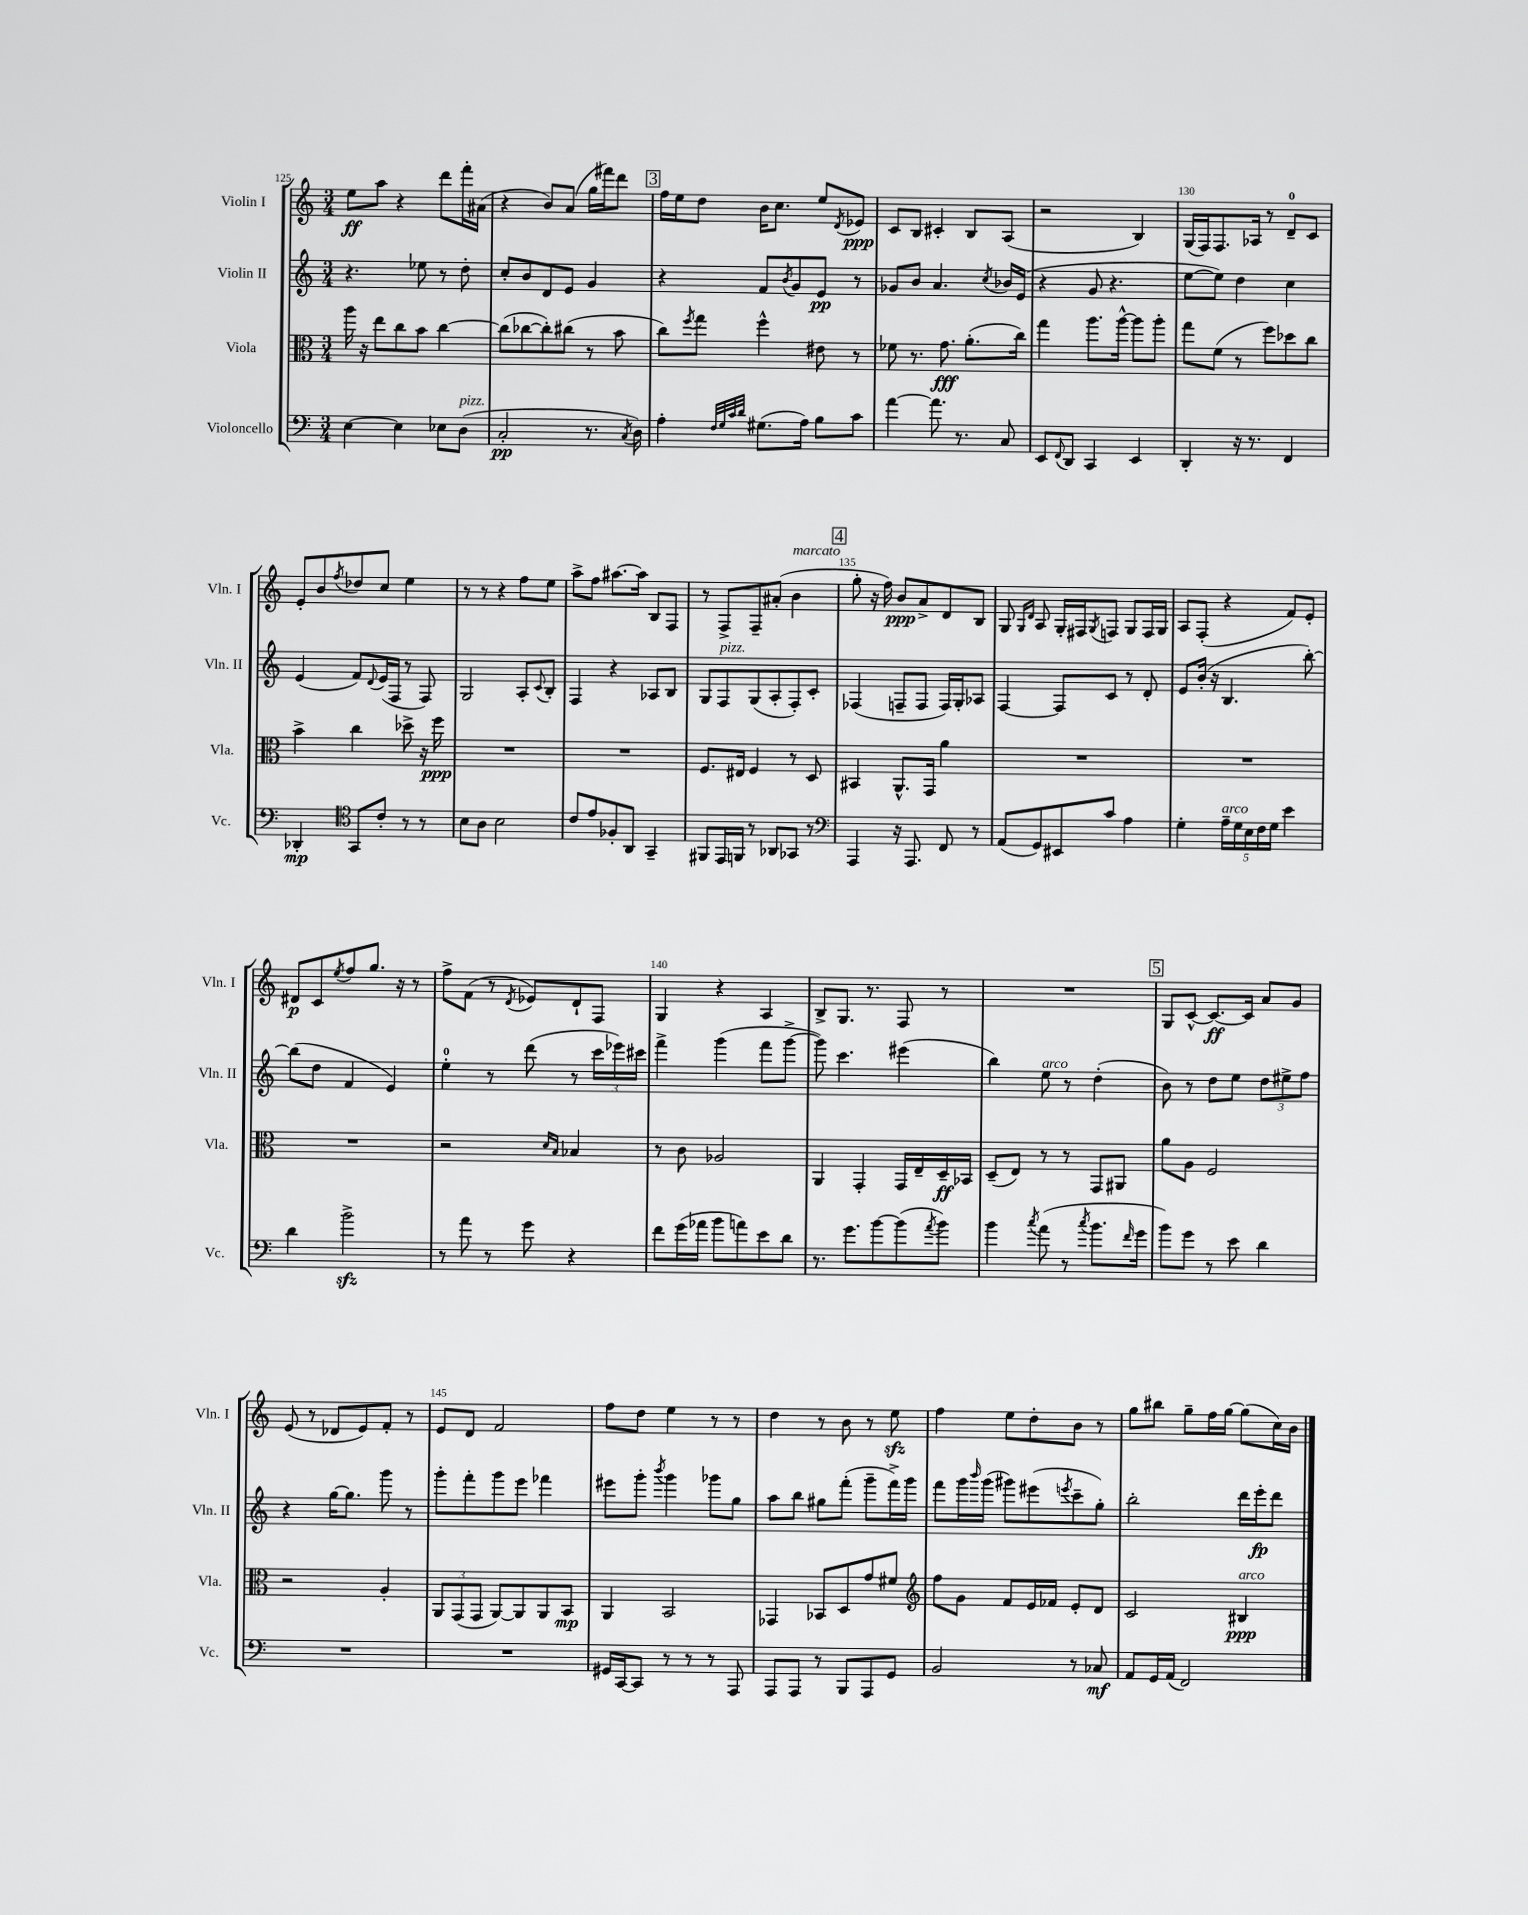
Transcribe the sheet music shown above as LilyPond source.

<<
\new StaffGroup <<
\new Staff = "s0" \with { instrumentName = "Violin I" shortInstrumentName = "Vln. I" } {
    \clef treble \key c \major \numericTimeSignature \time 3/4
    e''8\ff a''8 r4 d'''8 f'''16-. ais'16( |
    r4 b'8) a'8( g''16 fis'''16) d'''8 |
    \mark \markup { \box "3" } f''16 e''16 d''8 b'16 c''8. e''8 \acciaccatura { d'8 } ees'8\ppp |
    c'8 b8 cis'4-. b8 a8( |
    r2 b4) |
    g16( f16) f8. aes16 r8 d'8-0-- c'8 |
    e'8-. b'8 \acciaccatura { f''8 } des''8 c''8 e''4 |
    r8 r8 r4 f''8 e''8 |
    a''8-> f''8 ais''8.~ ais''16 b8 f8 |
    r8 f8-> f8-- ais'8-.( b'4^\markup { \italic "marcato" } |
    \mark \markup { \box "4" } g''8-. r16 f''16) b'8\ppp a'8-> d'8 b8 |
    g8 \grace { g16 d'16 } a8 g16-. fis16 \acciaccatura { g8 } f8 g8 f16 g16 |
    a8 f8-.( r4 f'8) e'8-. |
    dis'8\p c'8 \acciaccatura { e''8 } f''8 g''8. r16 r8 |
    f''8-> f'8( r8 \acciaccatura { d'8 } ees'8) d'8-! f8 |
    g4 r4 a4 |
    b8-> g8. r8. f8 r8 |
    R2. |
    \mark \markup { \box "5" } g8 c'8~-^ c'8.~\ff c'16 a'8 g'8 |
    e'8( r8 des'8 e'8) f'8-. r8 |
    e'8 d'8 f'2 |
    f''8 d''8 e''4 r8 r8 |
    d''4 r8 b'8 r8 e''8\sfz |
    f''4 e''8 d''8-. b'8 r8 |
    g''8 bis''8 g''8-- f''16 g''16~ g''8( c''16) b'16 \bar "|." |
}
\new Staff = "s1" \with { instrumentName = "Violin II" shortInstrumentName = "Vln. II" } {
    \clef treble \key c \major \numericTimeSignature \time 3/4
    r4. ees''8 r8 d''8-. |
    c''8-. b'8 d'8 e'8 g'4 |
    \mark \markup { \box "3" } r4 f'8 \acciaccatura { b'8 } g'8 e'8\pp r8 |
    ges'8 b'8 a'4. \acciaccatura { c''8 } bes'16 e'16( |
    r4 g'8 r4. |
    e''8~ e''8) d''4 c''4 |
    e'4( f'8) \appoggiatura { d'8 } e'16( f16 r8 f8) |
    g2 a8-. \appoggiatura { c'8 } b8-. |
    f4 r4 aes8 b8 |
    g8 f8^\markup { \italic "pizz." } g8( a8-. f8-.) c'8-. |
    \mark \markup { \box "4" } fes4( f8-- f8 f16) g16-. aes8 |
    f4~ f8 c'8 r8 d'8-. |
    e'8 b'16-.( r16 b4. b''8~-.) |
    b''8( d''8 f'4 e'4) |
    e''4-0-. r8 d'''8( r8 \tuplet 3/2 { c'''16 ees'''16) cis'''16 } |
    f'''4-> g'''4( f'''8 g'''8~-> |
    g'''8) c'''4. eis'''4( |
    b''4) e''8^\markup { \italic "arco" } r8 d''4-.( |
    \mark \markup { \box "5" } b'8) r8 d''8 e''8 \tuplet 3/2 { d''8 eis''8-> f''8 } |
    r4 g''16~ g''8. g'''8 r8 |
    g'''8-. f'''8-. g'''8 e'''8 fes'''4 |
    eis'''8 g'''8-. \acciaccatura { b'''8 } g'''4 ges'''8 g''8 |
    a''8 b''8 gis''8 f'''8-.( g'''8-- f'''16->) g'''16 |
    f'''8 g'''16 \grace { b'''16 } g'''16( gis'''8) eis'''8( \acciaccatura { e'''8 } c'''8-- g''8-.) |
    b''2-. d'''16 e'''16-.\fp d'''8 \bar "|." |
}
\new Staff = "s2" \with { instrumentName = "Viola" shortInstrumentName = "Vla." } {
    \clef alto \key c \major \numericTimeSignature \time 3/4
    a''16 r16 e''8 c''8 b'8 c''4~ |
    c''8( ces''8~ ces''8-.) cis''8( r8 b'8 |
    \mark \markup { \box "3" } c''8) \acciaccatura { f''8 } g''8 f''4-^ eis'8 r8 |
    fes'8 r8. g'8.\fff a'8.-.( c''16) |
    g''4 a''8. a''16~-^ a''8 a''8-. |
    g''8 f'8( r8 f''8) des''8 c''8 |
    b'4-> c''4 des''8-> r16 f''16\ppp |
    R2. |
    R2. |
    f8. eis16 f4 r8 d8 |
    \mark \markup { \box "4" } bis,4 a,8.-^ g,16 a'4 |
    R2. |
    R2. |
    R2. |
    r2 \grace { d'16 b16 } bes4 |
    r8 c'8 aes2 |
    a,4 g,4-. g,16 e16-- d16--\ff bes,16 |
    d8--( e8) r8 r8 g,8 ais,8 |
    \mark \markup { \box "5" } a'8 a8 f2 |
    r2 a4-. |
    \tuplet 3/2 { a,8 g,8( g,8 } a,8~) a,8 a,8 b,8\mp |
    a,4 b,2 |
    ges,4 bes,8 d8 g'8 fis'8 |
    \clef treble f''8 g'8 f'8 e'16 fes'16 e'8-. d'8 |
    c'2 bis4\ppp^\markup { \italic "arco" } \bar "|." |
}
\new Staff = "s3" \with { instrumentName = "Violoncello" shortInstrumentName = "Vc." } {
    \clef bass \key c \major \numericTimeSignature \time 3/4
    e4~ e4 ees8 d8^\markup { \italic "pizz." }( |
    c2-.\pp r8. \acciaccatura { c8 } d16) |
    \mark \markup { \box "3" } a4-. \grace { f32 g32 c'32 d'32 } gis8.( a16) b8 c'8 |
    a'4~ a'8. r8. c8 |
    e,8 \appoggiatura { f,8 } d,8 c,4 e,4 |
    d,4-. r16 r8. f,4 |
    des,4-.\mp \clef tenor g,8 c'8-. r8 r8 |
    b8 a8 b2 |
    c'8 e'8 fes8-. a,8 g,4-- |
    fis,8 e,16 f,16 r8 aes,8 ges,8 r8 |
    \mark \markup { \box "4" } \clef bass a,,4 r16 a,,8. f,8 r8 |
    a,8( g,8) eis,8 c'8 a4 |
    g4-. \tuplet 5/4 { a16--^\markup { \italic "arco" } g16 e16 f16 g16 } e'4 |
    d'4 b'2->\sfz |
    r8 a'8 r8 g'8 r4 |
    f'8 g'16( aes'16 b'8 a'8) e'8 d'8 |
    r8. g'8. b'8~ b'8( \acciaccatura { a'8 } b'8) |
    b'4 \acciaccatura { c''8 } a'8( r8 \acciaccatura { c''8 } b'8. \grace { f'16 } g'16 |
    \mark \markup { \box "5" } b'8) g'8 r8 e'8 d'4 |
    R2. |
    R2. |
    gis,16 c,16~ c,8 r8 r8 r8 a,,8 |
    a,,8 a,,8 r8 b,,8 a,,8 g,8 |
    b,2 r8 ces8\mf |
    a,8 g,16 a,16( f,2) \bar "|." |
}
>>
>>
\layout { \context { \Score currentBarNumber = #125 \override BarNumber.break-visibility = ##(#f #t #t) barNumberVisibility = #(every-nth-bar-number-visible 5) } }
